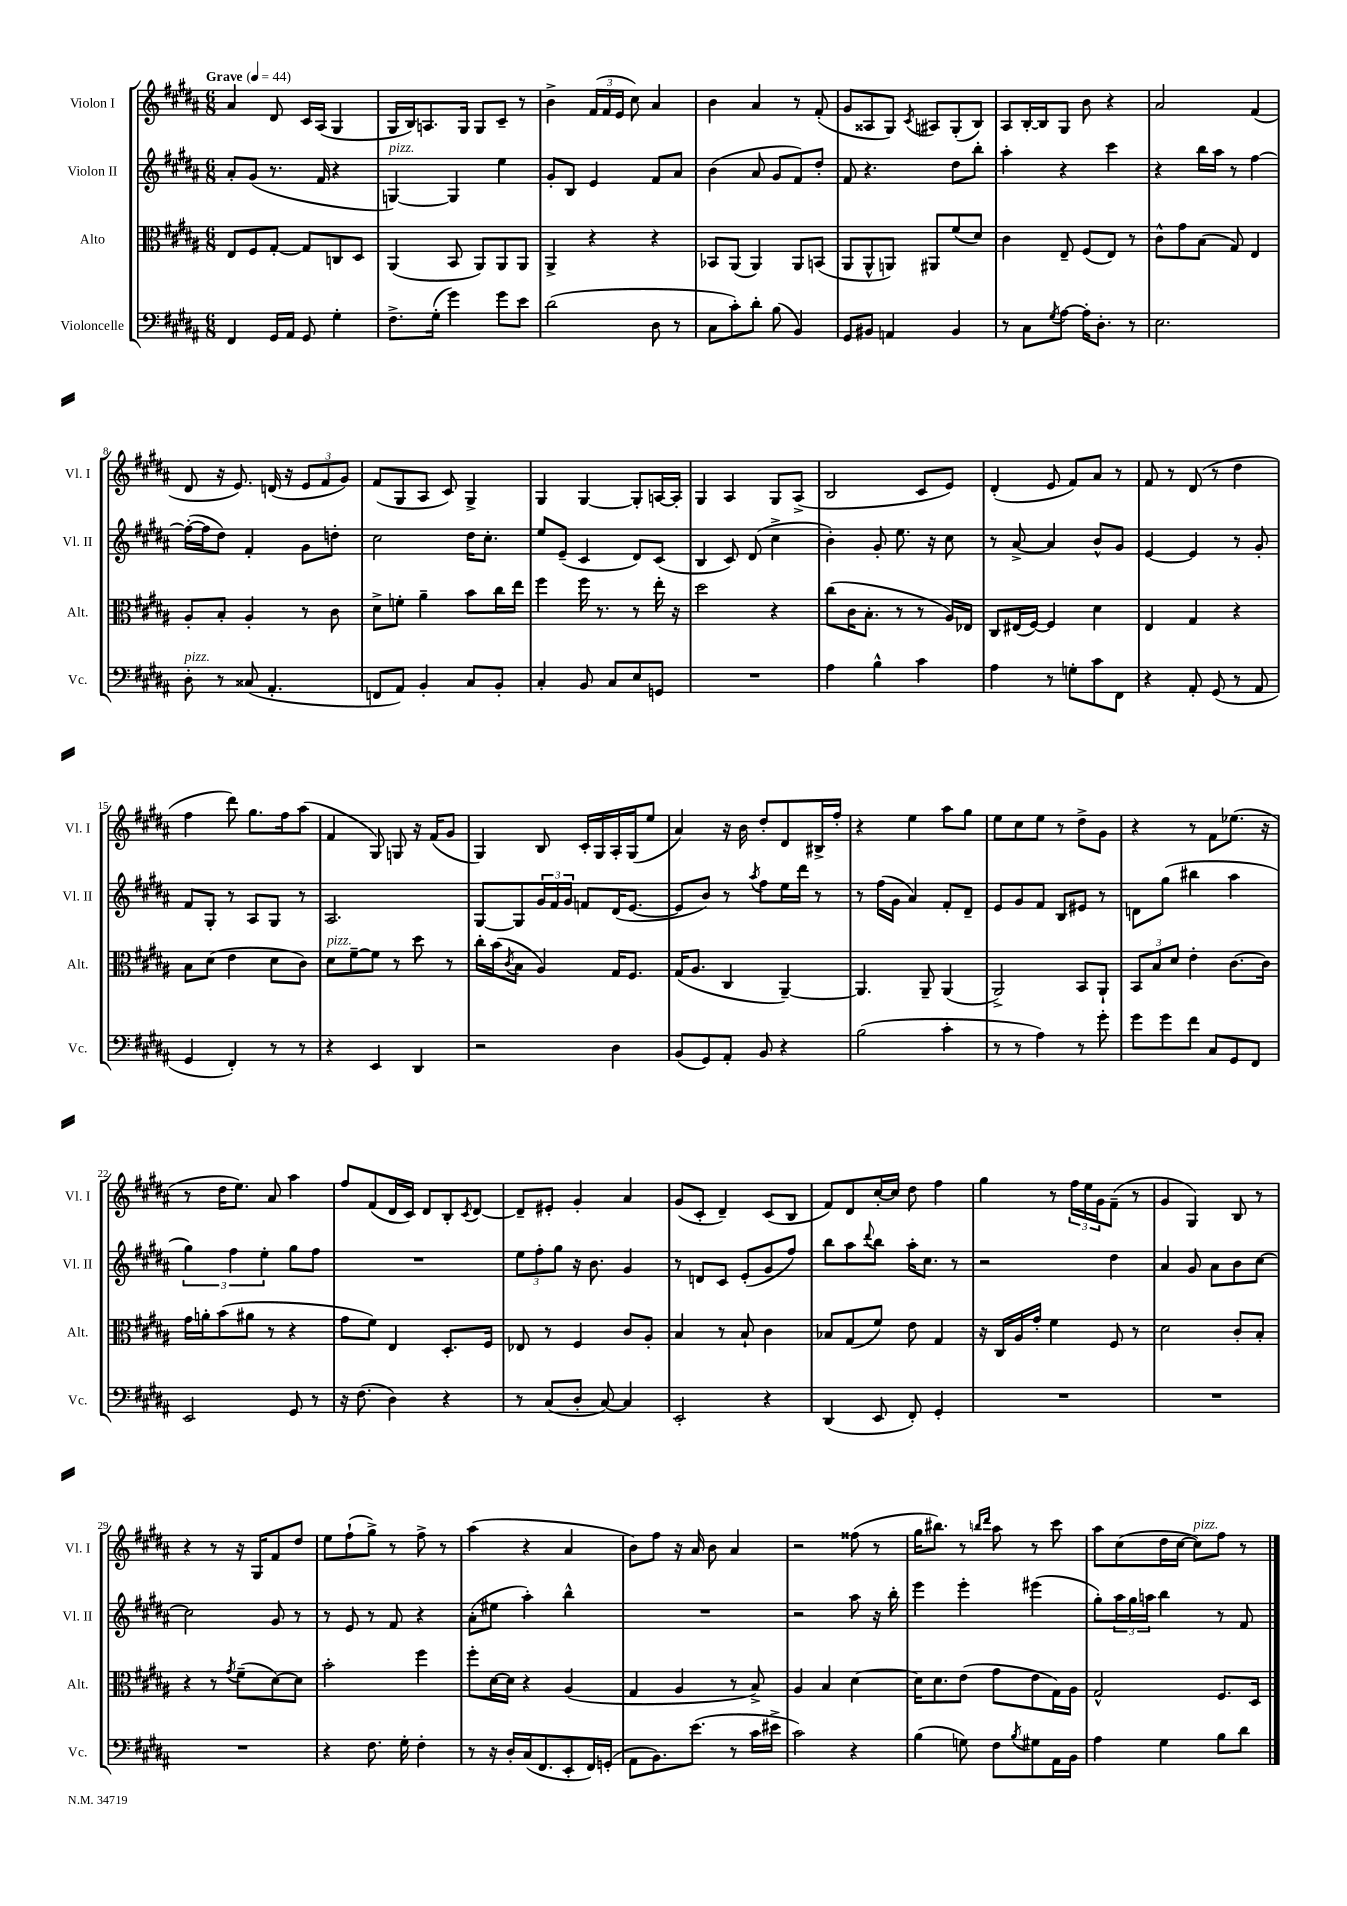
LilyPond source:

<<
\new StaffGroup <<
\new Staff = "s0" \with { instrumentName = "Violon I" shortInstrumentName = "Vl. I" } {
    \clef treble \key b \major \numericTimeSignature \time 6/8 \tempo "Grave" 4 = 44
    ais'4 dis'8 cis'16 ais16( gis4 |
    gis16 b16) a8. gis16 gis8 cis'8-- r8 |
    b'4-> \tuplet 3/2 { fis'16( fis'16 e'16 } cis''8) ais'4 |
    b'4 ais'4 r8 fis'8-.( |
    gis'8 aisis8 gis8) \acciaccatura { cis'8 } ais8 gis8-.( b8) |
    ais8 b16~-. b16 gis8 b'8 r4 |
    ais'2 fis'4( |
    dis'8 r16 e'8.) d'16( r16 \tuplet 3/2 { e'8 fis'8 gis'8) } |
    fis'8( gis8 ais8 cis'8) gis4-> |
    gis4 gis4~ gis8-. a16~ a16-. |
    gis4 ais4 gis8 ais8->( |
    b2 cis'8 e'8) |
    dis'4-.( e'8 fis'8) ais'8 r8 |
    fis'8 r8 dis'8( r8 dis''4 |
    fis''4 dis'''8) gis''8. fis''16 ais''8( |
    fis'4 gis8) g8 r16 fis'16( gis'8 |
    gis4) b8 cis'16-. gis16 ais16-. gis16( e''8 |
    ais'4) r16 b'16 dis''8-. dis'8 bis16-> fis''16-. |
    r4 e''4 ais''8 gis''8 |
    e''8 cis''8 e''8 r8 dis''8-> gis'8 |
    r4 r8 fis'8 ees''8.( r16 |
    r8 dis''16 e''8.) ais'8 ais''4 |
    fis''8 fis'8( dis'16 cis'16) dis'8 b8-. \acciaccatura { cis'8 } dis'8~ |
    dis'8-- eis'8-. gis'4-. ais'4 |
    gis'8( cis'8-. dis'4--) cis'8( b8 |
    fis'8) dis'8 cis''16~-. cis''16 dis''8 fis''4 |
    gis''4 r8 \tuplet 3/2 { fis''16 e''16 gis'16 } fis'8--( r8 |
    gis'4 gis4) b8 r8 |
    r4 r8 r16 gis16 fis'8 dis''8 |
    e''8 fis''8-!( gis''8->) r8 fis''8-> r8 |
    ais''4( r4 ais'4 |
    b'8) fis''8 r16 ais'16 b'8 ais'4 |
    r2 fisis''8( r8 |
    gis''16 bis''8.) r8 \grace { b''16 dis'''16 } ais''8 r8 cis'''8 |
    ais''8 cis''8( dis''16 cis''16~ cis''8^\markup { \italic "pizz." }) fis''8 r8 \bar "|." |
}
\new Staff = "s1" \with { instrumentName = "Violon II" shortInstrumentName = "Vl. II" } {
    \clef treble \key b \major \numericTimeSignature \time 6/8
    ais'8-. gis'8( r8. fis'16 r4 |
    g4~^\markup { \italic "pizz." }) g4 e''4 |
    gis'8-. b8 e'4 fis'8 ais'8 |
    b'4( ais'8 gis'8 fis'8) dis''8-. |
    fis'8 r4. dis''8 b''8-. |
    ais''4-. r4 cis'''4 |
    r4 b''16 ais''16 r8 fis''4~ |
    fis''16~-.( fis''16 dis''8) fis'4-. gis'8 d''8-. |
    cis''2 dis''16 cis''8.-. |
    e''8 e'8--( cis'4 dis'8) cis'8( |
    b4 cis'8) dis'8( cis''4-> |
    b'4-.) gis'8-. e''8. r16 cis''8 |
    r8 ais'8~-> ais'4 b'8-^ gis'8 |
    e'4~ e'4 r8 gis'8-. |
    fis'8 gis8-. r8 ais8 gis8 r8 |
    ais2. |
    gis8~ gis8 \tuplet 3/2 { gis'16 fis'16 gis'16 } f'8 dis'16( e'8.~ |
    e'8 b'8) r8 \acciaccatura { ais''8 } fis''8 e''16 dis'''16 r8 |
    r8 fis''16( gis'16 ais'4) fis'8-. dis'8-- |
    e'8 gis'8 fis'8 b8 eis'8 r8 |
    d'8 gis''8( bis''4 ais''4 |
    \tuplet 3/2 { gis''4) fis''4 e''4-. } gis''8 fis''8 |
    R2. |
    \tuplet 3/2 { e''8 fis''8-. gis''8 } r16 b'8. gis'4 |
    r8 d'8 cis'8 e'8-.( gis'8 fis''8) |
    b''8 ais''8 \appoggiatura { dis'''8 } b''8 ais''16-. cis''8. r8 |
    r2 dis''4 |
    ais'4 gis'8 ais'8 b'8 cis''8~ |
    cis''2 gis'8 r8 |
    r8 e'8 r8 fis'8 r4 |
    ais'8-.( eis''8 ais''4-.) b''4-^ |
    R2. |
    r2 ais''8 r16 b''16-. |
    e'''4 e'''4-. eis'''4( |
    gis''8-.) \tuplet 3/2 { ais''16 gis''16 a''16 } b''4 r8 fis'8 \bar "|." |
}
\new Staff = "s2" \with { instrumentName = "Alto" shortInstrumentName = "Alt." } {
    \clef alto \key b \major \numericTimeSignature \time 6/8
    e8 fis8 gis8~-. gis8 c8 dis8 |
    ais,4( b,8 ais,8) ais,8 ais,8 |
    ais,4-> r4 r4 |
    bes,8 ais,8( ais,4) ais,8 b,8( |
    ais,8 ais,8-^ a,8) ais,8 fis'8( dis'8) |
    cis'4 e8-- fis8( e8) r8 |
    cis'8-^ gis'8 b8( gis8) e4 |
    ais8-. b8-. ais4-. r8 cis'8 |
    dis'8-> f'8-. ais'4-- b'8 cis''16 e''16 |
    fis''4 fis''16 r8. r8 e''16-. r16 |
    dis''2 r4 |
    cis''8( cis'16 b8.-. r8 r8 ais16) ees16 |
    cis8 eis16( fis16~) fis4 dis'4 |
    e4 gis4 r4 |
    b8 dis'8( e'4 dis'8 cis'8) |
    dis'8^\markup { \italic "pizz." } fis'8~-- fis'8 r8 dis''8 r8 |
    cis''16-. b'16( \acciaccatura { cis'8 } b8 ais4) gis16 fis8. |
    gis16( ais8. cis4 ais,4~--) |
    ais,4. ais,8-- ais,4( |
    ais,2->) b,8 ais,8-! |
    \tuplet 3/2 { b,8 b8 dis'8 } e'4-. cis'8.~ cis'16 |
    gis'16 a'16-. b'8( ais'8 r8 r4 |
    gis'8 fis'8) e4 dis8.-. fis16 |
    ees8 r8 fis4 cis'8 ais8-. |
    b4 r8 b8-! cis'4 |
    bes8 gis8( fis'8) e'8 gis4 |
    r16 cis16 ais16 gis'16-. fis'4 fis8 r8 |
    dis'2 cis'8-. b8-. |
    r4 r8 \acciaccatura { gis'8 } fis'8--( dis'8~) dis'8 |
    b'2-. fis''4 |
    fis''8-. dis'16~ dis'16 r4 ais4( |
    gis4 ais4 r8 b8->) |
    ais4 b4 dis'4~ |
    dis'16 dis'8. e'8( gis'8 e'8 gis16) ais16 |
    gis2-^ fis8. dis16 \bar "|." |
}
\new Staff = "s3" \with { instrumentName = "Violoncelle" shortInstrumentName = "Vc." } {
    \clef bass \key b \major \numericTimeSignature \time 6/8
    fis,4 gis,16 ais,16 gis,8 gis4-. |
    fis8.-> gis16-.( gis'4) gis'8 e'8 |
    dis'2( dis8 r8 |
    cis8 cis'8-.) dis'8-. b8( b,4) |
    gis,8 bis,8 a,4 bis,4 |
    r8 cis8 \acciaccatura { gis8 } ais8~ ais16-. dis8.-. r8 |
    e2. |
    dis8-.^\markup { \italic "pizz." } r8 cisis8( ais,4.-. |
    f,8 ais,8) b,4-. cis8 b,8-. |
    cis4-. b,8 cis8 e8 g,8 |
    R2. |
    ais4 b4-^ cis'4 |
    ais4 r8 g8-. cis'8 fis,8 |
    r4 ais,8-. gis,8( r8 ais,8 |
    gis,4 fis,4-.) r8 r8 |
    r4 e,4 dis,4 |
    r2 dis4 |
    b,8( gis,8) ais,8-. b,8 r4 |
    b2( cis'4-. |
    r8 r8 ais4) r8 gis'8-. |
    gis'8 gis'8 fis'8 cis8 gis,8 fis,8 |
    e,2 gis,8 r8 |
    r16 fis8.( dis4) r4 |
    r8 cis8( dis8-. cis8~) cis4 |
    e,2-. r4 |
    dis,4( e,8 fis,8-.) gis,4-. |
    R2. |
    R2. |
    R2. |
    r4 fis8. gis16-. fis4-. |
    r8 r16 dis16-. cis16( fis,8. e,8-. fis,16) g,16-.( |
    ais,8 b,8.) e'8.( r8 cis'16 eis'16-> |
    cis'2) r4 |
    b4( g8) fis8 \acciaccatura { b8 } gis8 ais,16 b,16 |
    ais4 gis4 b8 dis'8 \bar "|." |
}
>>
>>
